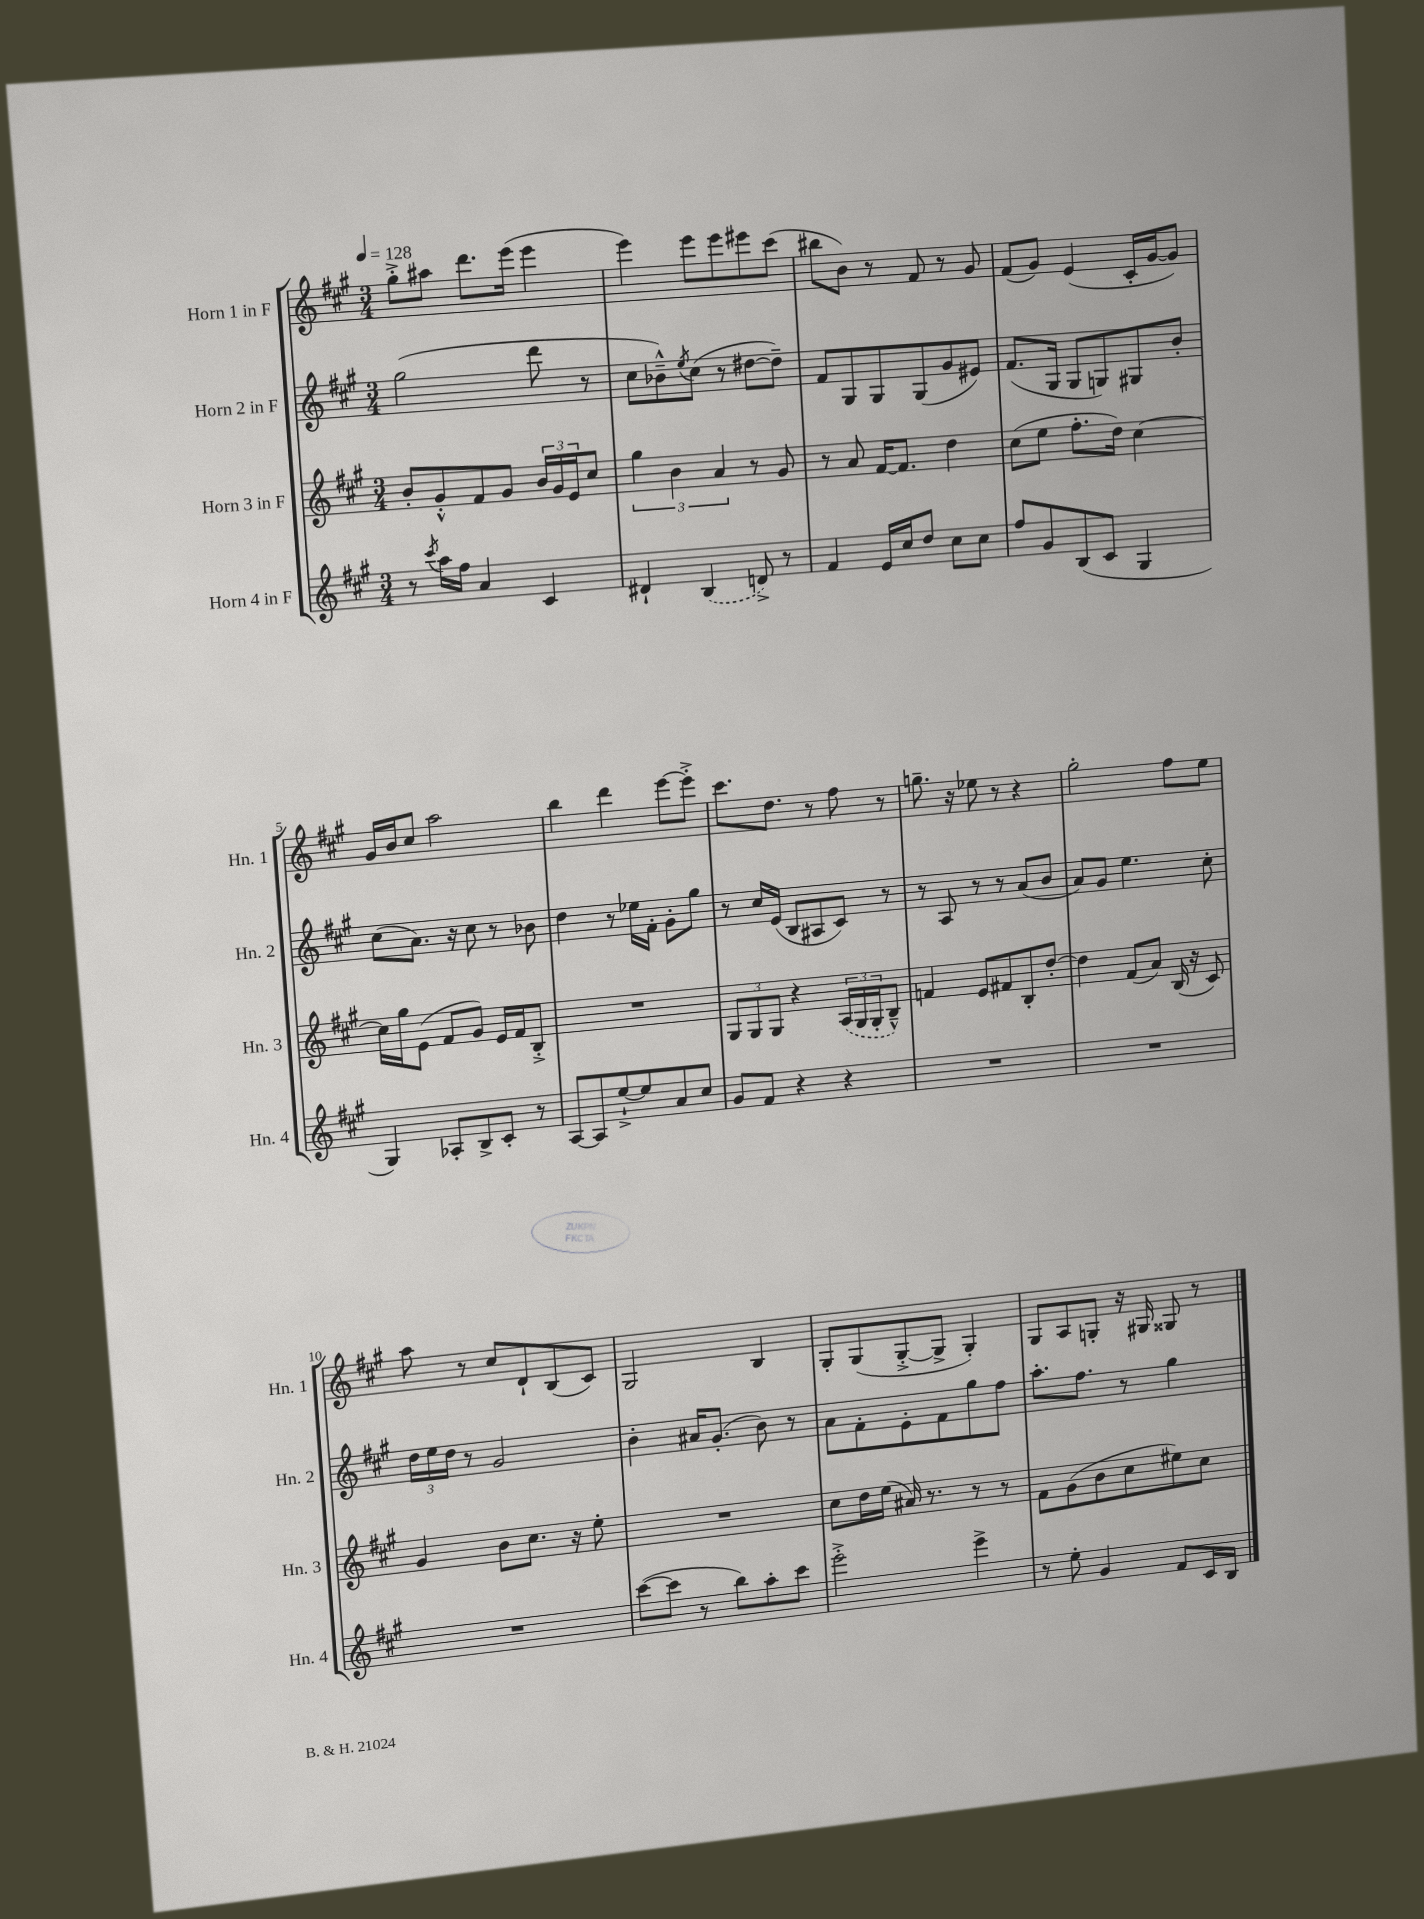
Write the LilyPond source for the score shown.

<<
\new StaffGroup <<
\new Staff = "s0" \with { instrumentName = "Horn 1 in F" shortInstrumentName = "Hn. 1" } {
    \clef treble \key a \major \numericTimeSignature \time 3/4 \tempo 4 = 128
    gis''8-.-> ais''8 d'''8. e'''16( e'''4 |
    e'''4) e'''8 e'''8 eis'''8 cis'''8( |
    bis''8 b'8) r8 fis'8 r8 gis'8 |
    fis'8( gis'8) e'4( cis'16-. gis'16~ gis'8) |
    gis'16 b'16 cis''8 a''2 |
    b''4 d'''4 e'''8~ e'''8-.-> |
    cis'''8. d''8. r8 fis''8 r8 |
    g''8.-- r16 ees''8 r8 r4 |
    gis''2-. fis''8 e''8 |
    a''8 r8 cis''8 d'8-! b8( cis'8) |
    gis2 b4 |
    gis8-. gis8( gis8~-.-> gis8-> gis4-.) |
    gis8 a8 g8-. r16 gis16 gisis8 r8 \bar "|." |
}
\new Staff = "s1" \with { instrumentName = "Horn 2 in F" shortInstrumentName = "Hn. 2" } {
    \clef treble \key a \major \numericTimeSignature \time 3/4
    gis''2( d'''8 r8 |
    cis''8 bes'8---^) \acciaccatura { e''8 } cis''8( r8 dis''8~ dis''8--) |
    fis'8 gis8 gis8 gis8( gis'8 eis'8) |
    fis'8.( gis16 gis8 g8) gis8 b'8-. |
    cis''8( a'8.) r16 cis''8 r8 bes'8 |
    d''4 r8 ees''16 fis'16-. gis'8-. gis''8 |
    r8 cis''16 e'16( b8 ais8 cis'8) r8 |
    r8 a8 r8 r8 a'8( b'8 |
    a'8) gis'8 e''4. cis''8-. |
    \tuplet 3/2 { d''16 e''16 d''16 } r8 gis'2 |
    b'4-. ais'16 gis'8.-.( b'8) r8 |
    a'8 fis'8-. e'8-. fis'8 gis''8 fis''8 |
    a''8.-. fis''8. r8 gis''4 \bar "|." |
}
\new Staff = "s2" \with { instrumentName = "Horn 3 in F" shortInstrumentName = "Hn. 3" } {
    \clef treble \key a \major \numericTimeSignature \time 3/4
    b'8-. gis'8-.-^ fis'8 gis'8 \tuplet 3/2 { b'16 gis'16 e'16 } cis''8 |
    \tuplet 3/2 { gis''4 b'4 a'4 } r8 gis'8 |
    r8 a'8 fis'16~ fis'8. d''4 |
    cis''8( e''8 fis''8.-. d''16) cis''4~ |
    cis''16 gis''16 e'8( fis'8 gis'8) e'16 fis'16 b8-.-> |
    R2. |
    \tuplet 3/2 { gis8 gis8 gis8 } r4 \tuplet 3/2 { \once \slurDashed a16( gis16 gis16-. } b8---^) |
    f'4 e'8 fis'8 b8-. d''8~-. |
    d''4 fis'8( a'8) b16( r16 cis'8) |
    gis'4 b'8 cis''8. r16 e''8-. |
    R2. |
    cis''8 d''16 e''16( ais'16) r8. r8 r8 |
    fis'8 gis'8( b'8 cis''8 eis''8) cis''8 \bar "|." |
}
\new Staff = "s3" \with { instrumentName = "Horn 4 in F" shortInstrumentName = "Hn. 4" } {
    \clef treble \key a \major \numericTimeSignature \time 3/4
    r8 \acciaccatura { cis'''8 } a''16 fis''16 a'4 cis'4 |
    dis'4-! \once \slurDashed b4( d'8->) r8 |
    fis'4 e'16 cis''16 d''8 cis''8 cis''8 |
    fis''8 gis'8 b8( cis'8 gis4 |
    gis4) aes8-. b8-> cis'8-. r8 |
    a8~ a8 e''8~-!-> e''8 a'8 cis''8 |
    gis'8 fis'8 r4 r4 |
    R2. |
    R2. |
    R2. |
    cis'''8~( cis'''8 r8 b''8) a''8-. cis'''8 |
    e'''2-.-> e'''4-> |
    r8 e''8-. gis'4 fis'8 cis'16 b16 \bar "|." |
}
>>
>>
